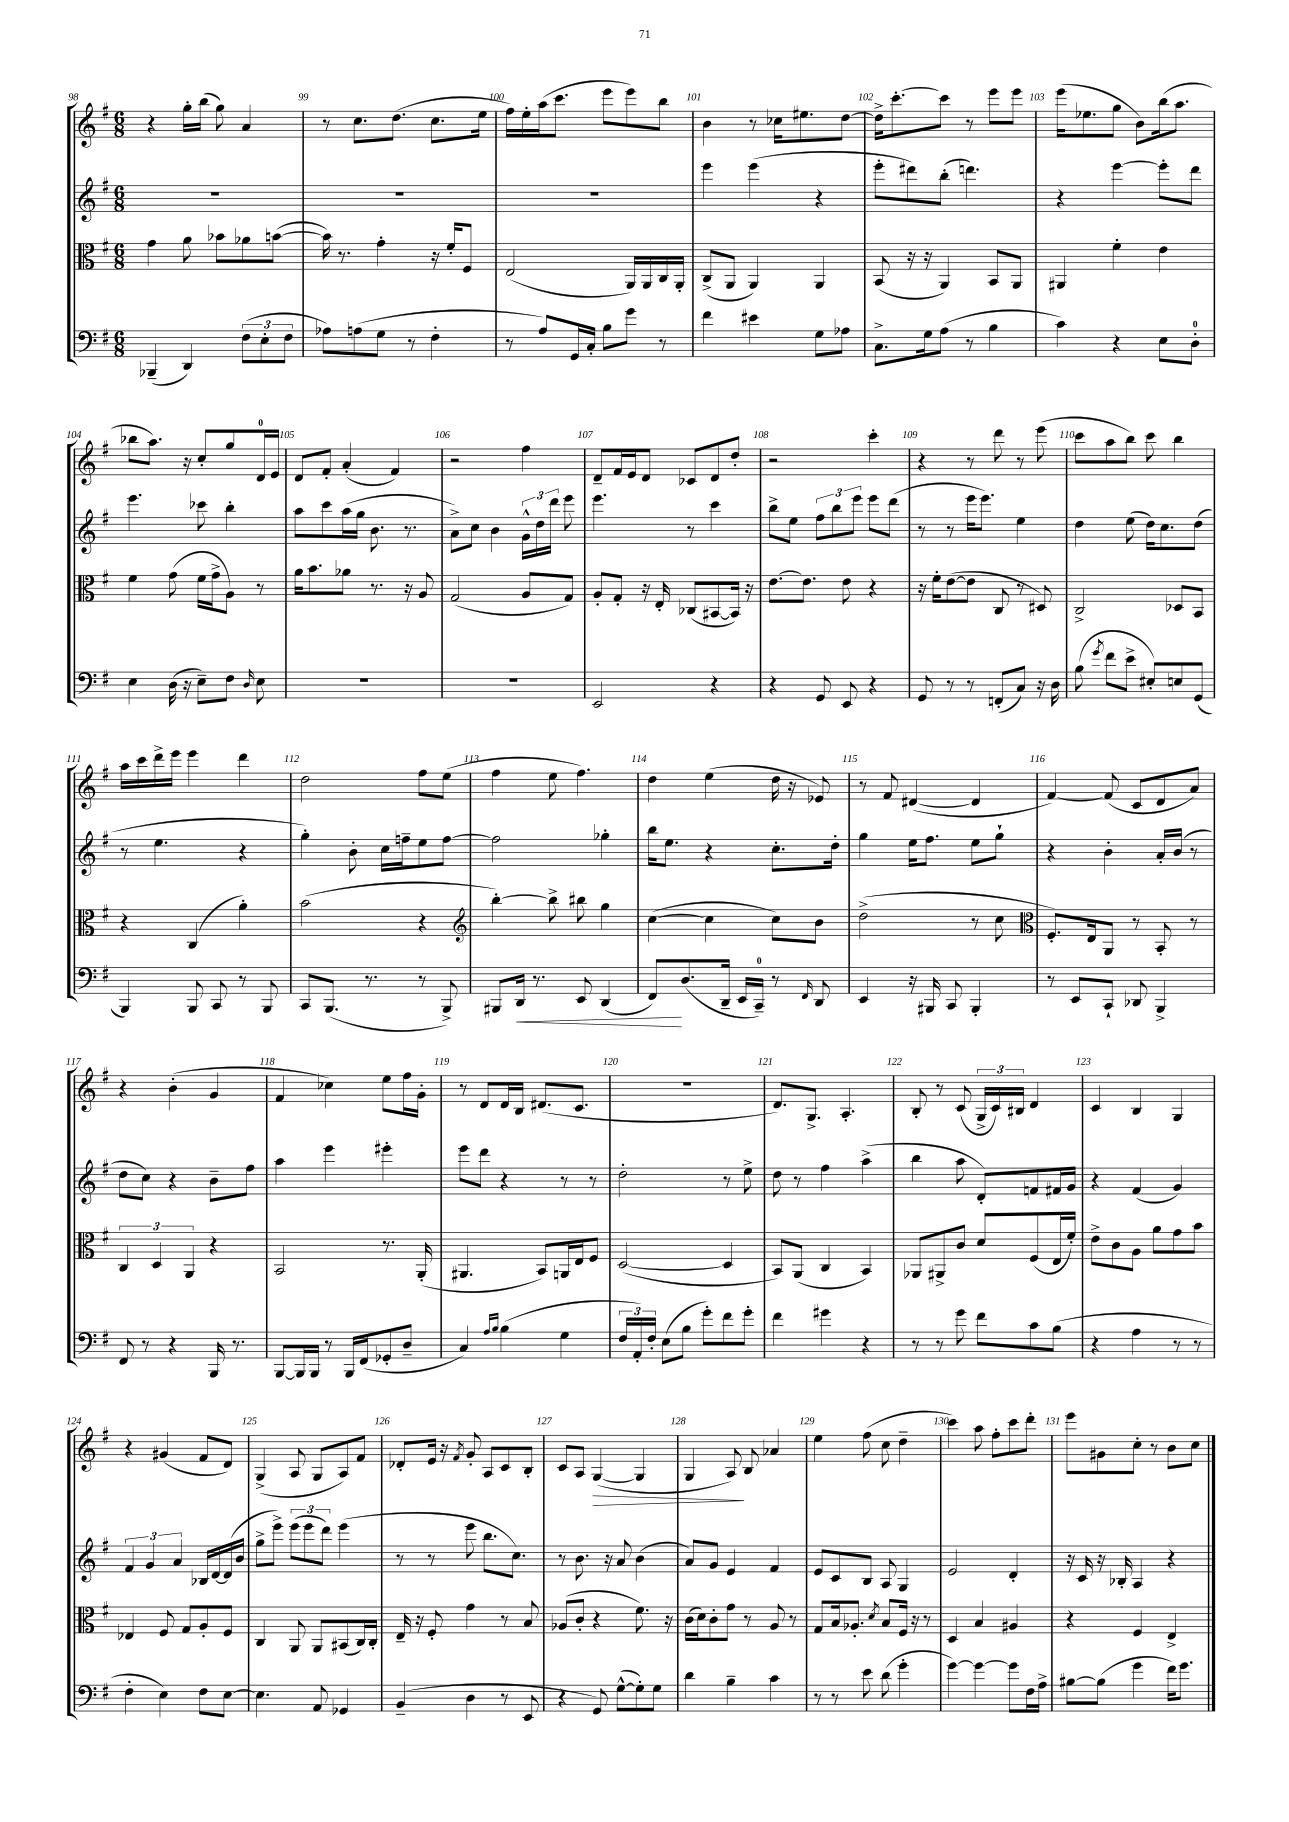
<<
\new StaffGroup <<
\new Staff = "s0" {
    \clef treble \key g \major \numericTimeSignature \time 6/8
    \autoBeamOff r4 g''16[-. b''16]( g''8) a'4 |
    r8 c''8.[ d''8.]( c''8.[ e''16] |
    fis''16[) e''16-. a''16( c'''8.] e'''8[ e'''8) b''8] |
    b'4 r8 ces''16[ eis''8. d''8]~ |
    d''16[-> c'''8.~-. c'''8] r8 e'''8[ e'''8] |
    e'''16[( ees''8. g''8] b'8[) b''16( a''8.] |
    bes''8[ a''8.]) r16 c''8[-. g''8 d'16-0 e'16] |
    d'8[ fis'8]-. a'4-.( fis'4) |
    r2 fis''4 |
    d'8[-- fis'16 e'16 d'8] ces'8[ d'8 d''8]-. |
    r2 c'''4-. |
    r4 r8 d'''8 r8 e'''8( |
    c'''8[ a''8 b''8]) c'''8 b''4 |
    a''16[ c'''16 d'''16-> e'''16] e'''4 d'''4 |
    d''2 fis''8[ e''8]( |
    fis''4 e''8 fis''4.) |
    d''4 e''4( d''16 r16 ees'8) |
    r8 fis'8 dis'4~( dis'4 |
    fis'4~) fis'8( c'8[ d'8 a'8]) |
    r4 b'4-.( g'4 |
    fis'4 ces''4) e''8[ fis''16 g'16]-. |
    r8 d'8[ d'16 b16] dis'8.[( c'8.] |
    R2. |
    d'8.[) g8.]-> a4.-. |
    b8-. r8 c'8( \tuplet 3/2 { g16[-> c'16) bis16] } d'4 |
    c'4 b4 g4 |
    r4 gis'4( fis'8[ d'8]) |
    g4->( a8 g8[ a8) fis'8] |
    des'8[-. e'16] r16 \acciaccatura { fis'8 } g'8-. a8[ c'8 b8]-. |
    c'8[ a8] g4~\>( g4 |
    g4 a8\!) b8 aes'4 |
    e''4 fis''8( c''8 d''4-- |
    c'''4) a''8 fis''8[-. c'''8 d'''8]-. |
    e'''8[ gis'8 c''8]-. r8 b'8[ c''8] \bar "|." |
}
\new Staff = "s1" {
    \clef treble \key g \major \numericTimeSignature \time 6/8
    \autoBeamOff R2. |
    R2. |
    R2. |
    e'''4 e'''4( r4 |
    e'''8[-. dis'''8) b''8]-.( d'''4.) |
    r4 e'''4~ e'''8[-. d'''8] |
    e'''4. ces'''8 b''4-. |
    a''8[ c'''8 a''16( g''16] b'8. r8. |
    a'8[->) c''8] b'4 \tuplet 3/2 { g'16[-^ d''16 d'''16] } e'''8 |
    e'''4. r8 c'''4 |
    b''8[-> e''8] \tuplet 3/2 { fis''8[ b''8 e'''8] } e'''8[ d'''8]( |
    r8 r8 e'''16[ e'''8.]) e''4 |
    d''4 e''8( d''16[) c''8. d''8]( |
    r8 e''4. r4 |
    g''4-.) b'8-. c''16[ f''16-- e''8 f''8]~ |
    f''2 ges''4-. |
    b''16[ e''8.] r4 c''8.[-. d''16]-. |
    g''4 e''16[ fis''8.] e''8[ g''8]-! |
    r4 b'4-. a'16[-. b'16]( r8 |
    d''8[ c''8]) r4 b'8[-- fis''8] |
    a''4 e'''4 eis'''4-. |
    e'''8[ d'''8] r4 r8 r8 |
    d''2-. r8 e''8-> |
    d''8 r8 fis''4 a''4->( |
    b''4 a''8 d'8[-.) f'8 fis'16 g'16] |
    r4 fis'4( g'4) |
    \tuplet 3/2 { fis'4 g'4 a'4 } bes16[ d'16~ d'16( b'16] |
    g''8[-> e'''8]->) \tuplet 3/2 { e'''8[( e'''8 d'''8]) } e'''4( |
    r8 r8 e'''8 b''8.[ c''8.]) |
    r8 b'8. r16 a'8 b'4( |
    a'8[) g'8] e'4 fis'4 |
    e'8[ c'8 b8] a8 g4 |
    e'2 d'4-. |
    r16 c'16 r16 bes16-. a4 r4 \bar "|." |
}
\new Staff = "s2" {
    \clef alto \key g \major \numericTimeSignature \time 6/8
    \autoBeamOff g'4 a'8 bes'8[ aes'8 b'8]~( |
    b'16) r8. g'4-. r16 fis'16[-. fis8] |
    e2( a,16[) a,16 c16 a,16]-. |
    c8[->( a,8] a,4) a,4 |
    b,8( r16 r16 a,4) b,8[ a,8] |
    ais,4 fis'4-. e'4 |
    fis'4 g'8( fis'16[ g'16-> a8]) r8 |
    a'16[ b'8. aes'8] r8. r16 a8 |
    g2( a8[ g8]) |
    a8[-. g8]-. r16 e16-. ces8[( bis,8~ bis,16]) r16 |
    e'8.[~ e'8.] e'8 r4 |
    r16 fis'16[-. e'8~( e'8] c8 r8 dis8) |
    c2-> des8[ b,8] |
    r4 c4( a'4-.) |
    b'2( r4 |
    \clef treble b''4~-.) b''8-> bis''8 g''4 |
    c''4~( c''4 c''8[) b'8] |
    d''2->( r8 c''8 |
    \clef alto fis8.[-.) e16 a,8] r8 b,8-. r8 |
    \tuplet 3/2 { c4 d4 a,4 } r4 |
    b,2 r8. a,16-.( |
    ais,4. b,8[) a,16 e16 fis8] |
    d2~( d4 |
    b,8[) a,8]( c4 b,4) |
    aes,8[ ais,8-> c'8] d'8[ fis8( e16 fis'16]-.) |
    e'8[-> c'8 a8] a'8[ g'8 b'8] |
    ees4 fis8 g8[ a8-. fis8] |
    c4 a,8 a,8[ bis,8( c16) c16]-. |
    e16-- r16 fis8-. g'4 r8 b8 |
    aes8[( c'8]-. r4 fis'8.) r16 |
    c'16[( d'16) c'8-. g'8] r8 a8 r8 |
    g8[ b16 aes8.]-. \acciaccatura { d'8 } b8[ fis16] r16 r8 |
    d4 b4 ais4 |
    r4 fis4 e4-> \bar "|." |
}
\new Staff = "s3" {
    \clef bass \key g \major \numericTimeSignature \time 6/8
    \autoBeamOff bes,,4--( d,4) \tuplet 3/2 { fis8[( e8-. fis8] } |
    aes8[) a8( g8] r8 fis4-. |
    r8 a8[) g,16 c16]-. b8[ g'8] r8 |
    fis'4 eis'4 g8[ aes8] |
    c8.[-> g16 a8]( r8 b4 |
    c'4) r4 e8[ d8]-0-. |
    e4 d16( r16 e8[--) fis8] \grace { d16 } e8 |
    R2. |
    R2. |
    e,2 r4 |
    r4 g,8 e,8 r4 |
    g,8 r8 r8 f,8[-.( c8]) r16 d16 |
    b8( \acciaccatura { g'8 } fis'8[ e'8]-> eis8[-.) e8 g,8]( |
    b,,4) b,,8 c,8 r8 b,,8 |
    c,8[ b,,8.]( r8. r8 b,,8->) |
    bis,,8[ d,16]\< r8. e,8 d,4( |
    fis,8[\!) d8.( d,16]-- e,16[ c,16]-0--) r8 \grace { fis,16 } d,8 |
    e,4 r16 bis,,16 c,8 bis,,4-. |
    r8 e,8[ c,8]-! des,8 b,,4-> |
    fis,8 r8 r4 b,,16 r8. |
    b,,8[~ b,,16 b,,16] r8 b,,16[ fis,16( ges,8-. d8]-- |
    c4) \grace { a16[ b16] } b4( g4 |
    \tuplet 3/2 { fis16[ a,16-.) fis16]-. } e8[( b8] g'8[-.) fis'8 g'8]-. |
    fis'4 gis'4 r4 |
    r8 r8 g'8 fis'8[ c'8 b8]( |
    r4 a4 r8 r8 |
    fis4-. e4) fis8[ e8]~ |
    e4. a,8 ges,4 |
    b,4--( d4 r8 e,8 |
    r4 g,8) g8[~-^( g8-.) g8] |
    d'4 b4-- c'4 |
    r8 r8 e'8 d'8( g'4-. |
    g'4~) g'4~ g'8[ fis16 a16]-> |
    bis8[~ bis8]( g'4 fis'16[) g'8.] \bar "|." |
}
>>
>>
\layout { \context { \Score currentBarNumber = #98 \override BarNumber.break-visibility = ##(#f #t #t) barNumberVisibility = #all-bar-numbers-visible } }
